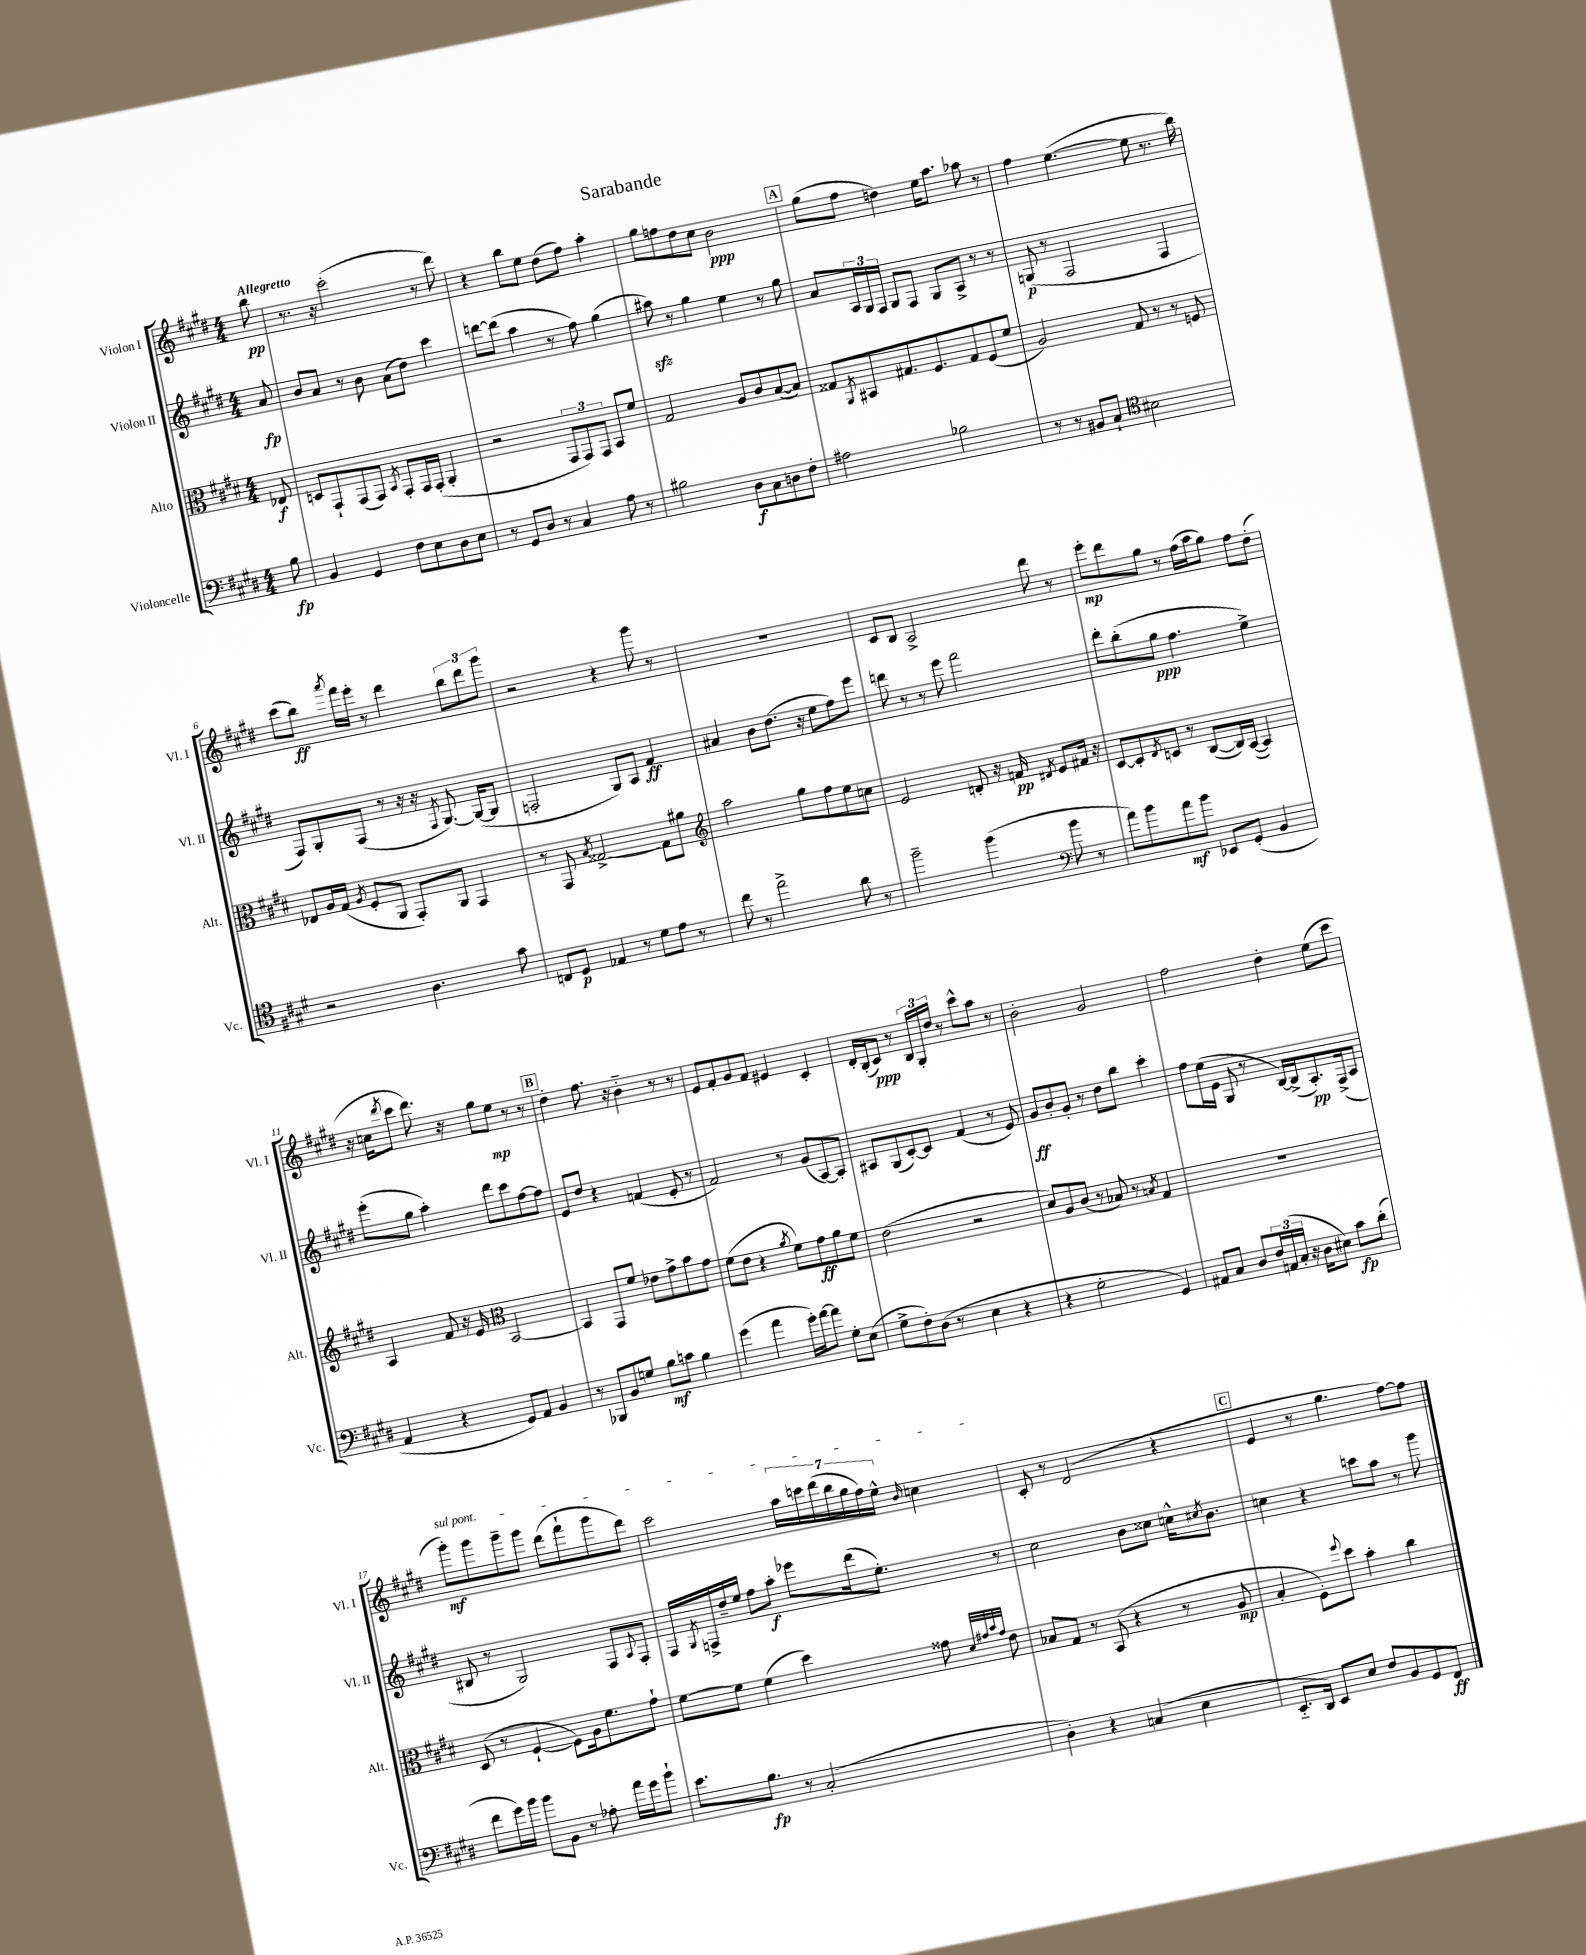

**kern	**dynam	**kern	**dynam	**kern	**dynam	**kern	**dynam
*part4	*part4	*part3	*part3	*part2	*part2	*part1	*part1
*staff4	*staff4	*staff3	*staff3	*staff2	*staff2	*staff1	*staff1
*I"Violoncelle	*	*I"Alto	*	*I"Violon II	*	*I"Violon I	*
*I'Vc.	*	*I'Alt.	*	*I'Vl. II	*	*I'Vl. I	*
*clefF4	*	*clefC3	*	*clefG2	*	*clefG2	*
*k[f#c#g#d#]	*	*k[f#c#g#d#]	*	*k[f#c#g#d#]	*	*k[f#c#g#d#]	*
*M4/4	*	*M4/4	*	*M4/4	*	*M4/4	*
=	=	=	=	=	=	=	=
!	!	!	!	!	!	!LO:TX:a:B:t=Allegretto	!
8B\	fp	8E-X/	f	8a/	fp	8bb\	pp
=1	=1	=1	=1	=1	=1	=1	=1
4BB/	.	8Dn/L	.	8b/L	.	8.r	.
.	.	8GG#`/	.	8a/J	.	.	.
.	.	.	.	.	.	16r	.
4GG#/	.	(8GG#/	.	8r	.	(2ccc#'\	.
.	.	8GG#/J)	.	8b\	.	.	.
.	.	8qBB/	.	.	.	.	.
8F#\L	.	8GG#'/L	.	(8a\L	.	.	.
8E\	.	16GG#/L	.	8dd#\J)	.	.	.
.	.	(16GG#'/JJ	.	.	.	.	.
8D#\	.	4AA'/	.	4ccc#\	.	8r	.
8E\J	.	.	.	.	.	8ddd#\)	.
=2	=2	=2	=2	=2	=2	=2	=2
8r	.	2r	.	[8dddn\L	.	4r	.
8GG#/L	.	.	.	(8ddd\J]	.	.	.
8D#/J	.	.	.	4aa\	.	8bb\L	.
8r	.	.	.	.	.	8ee\J	.
4C#/	.	12GG#/L	.	8r	.	(8dd#\L	.
.	.	12GG#/)	.	.	.	.	.
.	.	.	.	8ff#\)	.	8ff#\J)	.
.	.	12GG#/J	.	.	.	.	.
8A\	.	8BB/L	.	(4gg#\	.	4aa'\	.
8r	.	8f#/J	.	.	.	.	.
=3	=3	=3	=3	=3	=3	=3	=3
2B#X\	.	2G#/	.	8aa#Xzz\)	.	8gg#\L	.
.	.	.	.	8r	.	8ffn\	.
.	.	.	.	4gg#\	.	8dd#\	.
.	.	.	.	.	.	8cc#\J	.
8D#\L	f	8A/L	.	4ee\	.	2b\	ppp
8C#\	.	8c#/	.	.	.	.	.
8Dn\	.	([8B/	.	8r	.	.	.
8F#'\J	.	8B/J])	.	8gg#\	.	.	.
!!LO:REH:place=s1:t=A
=4	=4	=4	=4	=4	=4	=4	=4
2A#X\	.	8G##X/L	.	8a/L	.	(8gg#\L	.
.	.	8qAA/	.	.	.	.	.
.	.	8BB#X/	.	24A/L	.	8ff#\J	.
.	.	.	.	24G#/	.	.	.
.	.	.	.	24F#/JJ	.	.	.
.	.	8.G#X/	.	8G#/L	.	4ddn\)	.
.	.	.	.	8F#/J	.	.	.
.	.	8.F#/	.	.	.	.	.
2B-X\	.	.	.	8G#/L	.	16ee\KL	.
.	.	.	.	.	.	8.aa\J	.
.	.	8G#/	.	8A^/J	.	.	.
.	.	(8F#/	.	8r	.	8aa-X\	.
.	.	8f#/J	.	8r	.	8r	.
=5	=5	=5	=5	=5	=5	=5	=5
8r	.	2A/)	.	(8Gn/	p	4ff#\	.
8r	.	.	.	8r	.	.	.
8BB#X/L	.	.	.	2F#/	.	([4.ee\	.
8C#`/J	.	.	.	.	.	.	.
*clefC4	*	*	*	*	*	*	*
2B#X\	.	8G#/	.	.	.	.	.
.	.	8r	.	.	.	8ee\]	.
.	.	8r	.	4F#/	.	8.r	.
.	.	8Fn/	.	.	.	.	.
.	.	.	.	.	.	16bb\)	.
!!LO:LB:g=z
=6	=6	=6	=6	=6	=6	=6	=6
2r	.	8E-X/L	.	8F#/L)	.	(8ccc#\L	.
.	.	16A/L	.	8G#'/	.	8bb\J)	ff
.	.	(16G#/JJ	.	.	.	.	.
.	.	8qA/	.	.	.	8qaaa/	.
.	.	8F#'/L	.	(8F#/J	.	16fff#\LL	.
.	.	.	.	.	.	16eee'\JJ	.
.	.	8AA/J	.	8r	.	8r	.
4.A\	.	8GG#'/L)	.	16r	.	4ddd#\	.
.	.	.	.	16r	.	.	.
.	.	.	.	8qF#/	.	.	.
.	.	8AA/J	.	[8.G#/)	.	.	.
.	.	4GG#/	.	.	.	12bb\L	.
.	.	.	.	(16G#/KL_	.	.	.
.	.	.	.	.	.	12ddd#\	.
8g#\	.	.	.	8G#/J]	.	.	.
.	.	.	.	.	.	12ggg#\J	.
=7	=7	=7	=7	=7	=7	=7	=7
8Cn/L	.	8r	.	2Fn'/	.	2r	.
8D#/J	p	8GG#/	.	.	.	.	.
.	.	8qB/	.	.	.	.	.
4E-X/	.	[2G##X^/	.	.	.	.	.
8r	.	.	.	8G#/L)	.	4r	.
8d#\L	.	.	.	8A/J	.	.	.
8e\J	.	8G##\L]	.	4f#/	ff	8ggg#\	.
8r	.	8a#X\J	.	.	.	8r	.
=8	=8	=8	=8	=8	=8	=8	=8
*	*	*clefG2	*	*	*	*	*
8cc#\	.	2aa\	.	4a#X/	.	1r	.
8r	.	.	.	.	.	.	.
2ee^\	.	.	.	8b\L	.	.	.
.	.	.	.	(8.dd#\J	.	.	.
.	.	8gg#\L	.	.	.	.	.
.	.	.	.	16r	.	.	.
.	.	8ff#\	.	8ee\L	.	.	.
8a\	.	8ee\	.	8ff#\)	.	.	.
8r	.	8ccn\J	.	8eee\J	.	.	.
=9	=9	=9	=9	=9	=9	=9	=9
2ff#~\	.	2e/	.	8dddn\	.	8c#/L	.
.	.	.	.	8r	.	8B/J	.
.	.	.	.	8r	.	2A^/	.
.	.	.	.	8eee\	.	.	.
(4ff#\	.	8dn'/	.	2fff#\	.	.	.
.	.	16r	.	.	.	.	.
.	.	16fn/	pp	.	.	.	.
*clefF4	*	*	*	*	*	*	*
.	.	8qd#X/	.	.	.	.	.
8b\	.	8e/L	.	.	.	8ddd#\	.
8r	.	16f#X/Jk	.	.	.	8r	.
.	.	16r	.	.	.	.	.
=10	=10	=10	=10	=10	=10	=10	=10
8a\L)	.	[8c#/L	.	8ddd#'\L	.	8eee'\L	mp
8b\	.	8c#'/]	.	(8bb'\	.	8ddd#\	.
.	.	8qd#/	.	.	.	.	.
8a\	mf	8cn/J	.	8gg#\J	ppp	8gg#\J	.
8b\J	.	8r	.	4.ff#\	.	8r	.
8EE-X/L	.	([8B/L	.	.	.	(16ff#\LL	.
.	.	.	.	.	.	16aa\J	.
(8GG#'/J	.	16B/L])	.	.	.	8gg#\J)	.
.	.	([16A/JJ	.	.	.	.	.
4BB/	.	4A/])	.	4ee^\)	.	8ff#\L	.
.	.	.	.	.	.	(8dd#'\J	.
!!LO:LB:g=z
=11	=11	=11	=11	=11	=11	=11	=11
4AA/	.	4A/	.	(8eee'\L	.	16r	.
.	.	.	.	.	.	16ccn\KL	.
.	.	.	.	.	.	8qddd#/	.
.	.	.	.	8gg#\J	.	8ccc#\J	.
4r	.	8f#/	.	4aa'\)	.	8.ddd#\)	.
.	.	16r	.	.	.	.	.
.	.	16e/	.	.	.	16r	.
*	*	*clefC3	*	*	*	*	*
8GG#/L)	.	[2BB/	.	8ddd#\L	.	8gg#\L	.
8AA/J	.	.	.	8ccc#\	.	8ee\J	mp
4BB/	.	.	.	[8ff#\	.	8r	.
.	.	.	.	8ff#\J]	.	8r	.
!!LO:REH:place=s1:t=B
=12	=12	=12	=12	=12	=12	=12	=12
8r	.	4BB/]	.	8e/L	.	4dd#'\	.
8BBB-X/L	.	.	.	8dd#/J	.	.	.
8BB/	.	8GG#/L	.	4r	.	8.ff#\	.
8Gn/J	.	8f#/J	.	.	.	.	.
.	.	.	.	.	.	16r	.
8B\L	mf	8e-X\L	.	(4fn/	.	4b\	.
8cn\J	.	8g#^\	.	.	.	.	.
4B\	.	8b\	.	8e'/	.	8r	.
.	.	8g#\J	.	8r	.	8r	.
=13	=13	=13	=13	=13	=13	=13	=13
(4g#\	.	(8f#\L	.	2f#/)	.	8e/L	.
.	.	8e\J	.	.	.	8f#'/	.
4a\	.	4r	.	.	.	8g#/	.
.	.	.	.	.	.	8f#/J	.
.	.	8qa/	.	.	.	.	.
16g#'\LL)	.	8f#\L)	.	8r	.	4e#X/	.
[16a\J	.	.	.	.	.	.	.
8a\J]	.	8g#\	ff	(8g#/L	.	.	.
8G#'\L	.	8a\	.	[8A/)	.	4c#'/	.
(8E\J	.	8f#\J	.	8A'/J]	.	.	.
=14	=14	=14	=14	=14	=14	=14	=14
8G#^\L	.	(2e\	.	8A#X/L	.	16d#'/LL	.
.	.	.	.	.	.	(16B'/J	.
8F#'\)	.	.	.	(8G#/	.	8c#/J)	ppp
(8D#\J	.	.	.	[8c#'/)	.	8r	.
8r	.	.	.	8c#/J]	.	24B/LL	.
.	.	.	.	.	.	24G#'/	.
.	.	.	.	.	.	24dd#/JJ	.
4E\	.	2r	.	(4f#/	.	8r	.
.	.	.	.	.	.	8ccc#^^\L	.
4r	.	.	.	8r	.	8aa\J	.
.	.	.	.	8e/)	.	8r	.
=15	=15	=15	=15	=15	=15	=15	=15
4r	.	8d#/L)	.	8g#/L	ff	2b'\	.
.	.	8A/	.	8b'/	.	.	.
2G#'\	.	(8c#/J	.	8g#'/J	.	.	.
.	.	8r	.	8r	.	.	.
.	.	8B-X/)	.	8dd#\L	.	2g#/	.
.	.	8r	.	8bb\J	.	.	.
.	.	8qBn/	.	.	.	.	.
4GG#/)	.	4G#/	.	4ccc#'\	.	.	.
=16	=16	=16	=16	=16	=16	=16	=16
8AA#X/L	.	1r	.	8ff#\L	.	2ff#\	.
8C#/J	.	.	.	(16ee\L	.	.	.
.	.	.	.	16e\JJ	.	.	.
8D#/L	.	.	.	8G#/	.	.	.
24F#/L	.	.	.	8r	.	.	.
(24AAn/	.	.	.	.	.	.	.
24C#'/JJ	.	.	.	.	.	.	.
16r	.	.	.	[16B/LL)	.	4dd#'\	.
16D#\KL	.	.	.	(16B^/J]	.	.	.
8E#X\J)	.	.	.	8.A'/)	pp	.	.
8c#\L	fp	.	.	.	.	(8ee\L	.
.	.	.	.	(16F#^/k	.	.	.
(8d#'\J	.	.	.	8A/J	.	8ccc#\J	.
!!LO:LB:g=z
=17	=17	=17	=17	=17	=17	=17	=17
!	!	!	!	!	!	!LO:TX:a:i:t=sul pont.	!
8f#\L	.	(8D#/	.	8B#X/	.	8ggg#'\L)	mf
16g#\L)	.	8r	.	8r	.	8ggg#\	.
16b\JJ	.	.	.	.	.	.	.
8b\L	.	[4F#`/	.	2G#/)	.	8ggg#~\	.
8BB\J	.	.	.	.	.	8ggg#\J	.
8r	.	8F#\L])	.	.	.	(8ddd#\L	.
8A-X'\	.	16A\k	.	.	.	8fff#`\	.
.	.	8.f#\	.	.	.	.	.
16a\LL	.	.	.	8F#/L	.	8ggg#\	.
16g#\J	.	.	.	.	.	.	.
.	.	.	.	8qqA/	.	.	.
8b`\J	.	8g#`\J	.	8F#'/J	.	8ddd#\J)	.
=18	=18	=18	=18	=18	=18	=18	=18
8.e\L	.	[8f#\L	.	16F#/LL	.	2ccc#\	.
.	.	.	.	8qG#/	.	.	.
.	.	.	.	16Fn^/	.	.	.
.	.	8f#\J]	.	16dd#~/	.	.	.
8.B\J	fp	.	.	16ee/JJ	.	.	.
.	.	(4f#\	.	8ff#\L	.	.	.
8r	.	.	.	8aa'\J	f	.	.
(2C#'/	.	4dd#\)	.	8eee-X\L	.	28aa\LL	.
.	.	.	.	.	.	28cccn\	.
.	.	.	.	.	.	(28ddd#\	.
.	.	.	.	.	.	28bb\	.
.	.	.	.	(16ddd#\k	.	.	.
.	.	.	.	.	.	28gg#\	.
.	.	.	.	.	.	28ff#\)	.
.	.	.	.	8.ee'\J)	.	.	.
.	.	.	.	.	.	28ee^^\JJ	.
.	.	.	.	.	.	16qqb/	.
.	.	8g##X\	.	.	.	4ccn\	.
.	.	32qqd#/LLL	.	.	.	.	.
.	.	32qqg#X/	.	.	.	.	.
.	.	32qqb/	.	.	.	.	.
.	.	32qqg#/JJJ	.	.	.	.	.
.	.	8e\	.	8r	.	.	.
=19	=19	=19	=19	=19	=19	=19	=19
4D#'\)	.	8B-X/L	.	2cc#\	.	8c#'/	.
.	.	8G#/J	.	.	.	8r	.
4r	.	8r	.	.	.	(2d#/	.
.	.	(8BB/	.	.	.	.	.
(4Cn/	.	4r	.	8b\L	.	.	.
.	.	.	.	8cc##X\J	.	.	.
4E\	.	8r	.	16ccn^^\KL	.	4r	.
.	.	.	.	8qcc#X/	.	.	.
.	.	.	.	8.b\J	.	.	.
.	.	8A/	mp	.	.	.	.
!!LO:REH:place=s1:t=C
=20	=20	=20	=20	=20	=20	=20	=20
8.EE/L	.	4B'/	.	4ccn\	.	4e/	.
16DD#/Jk)	.	.	.	.	.	.	.
8EE/L	.	8F#'\L)	.	4r	.	8r	.
.	.	8qqff#/	.	.	.	.	.
8E/J	.	8dd#\J	.	.	.	4.gg#\	.
8F#/L	.	4b'\	.	8cccn\L	.	.	.
8BB/	.	.	.	8aa\J	.	.	.
8GG#/	.	4cc#\	.	8r	.	[8ff#\L)	.
8FF#/J	ff	.	.	8ggg#\	.	8ff#\J]	.
==	==	==	==	==	==	==	==
*-	*-	*-	*-	*-	*-	*-	*-
